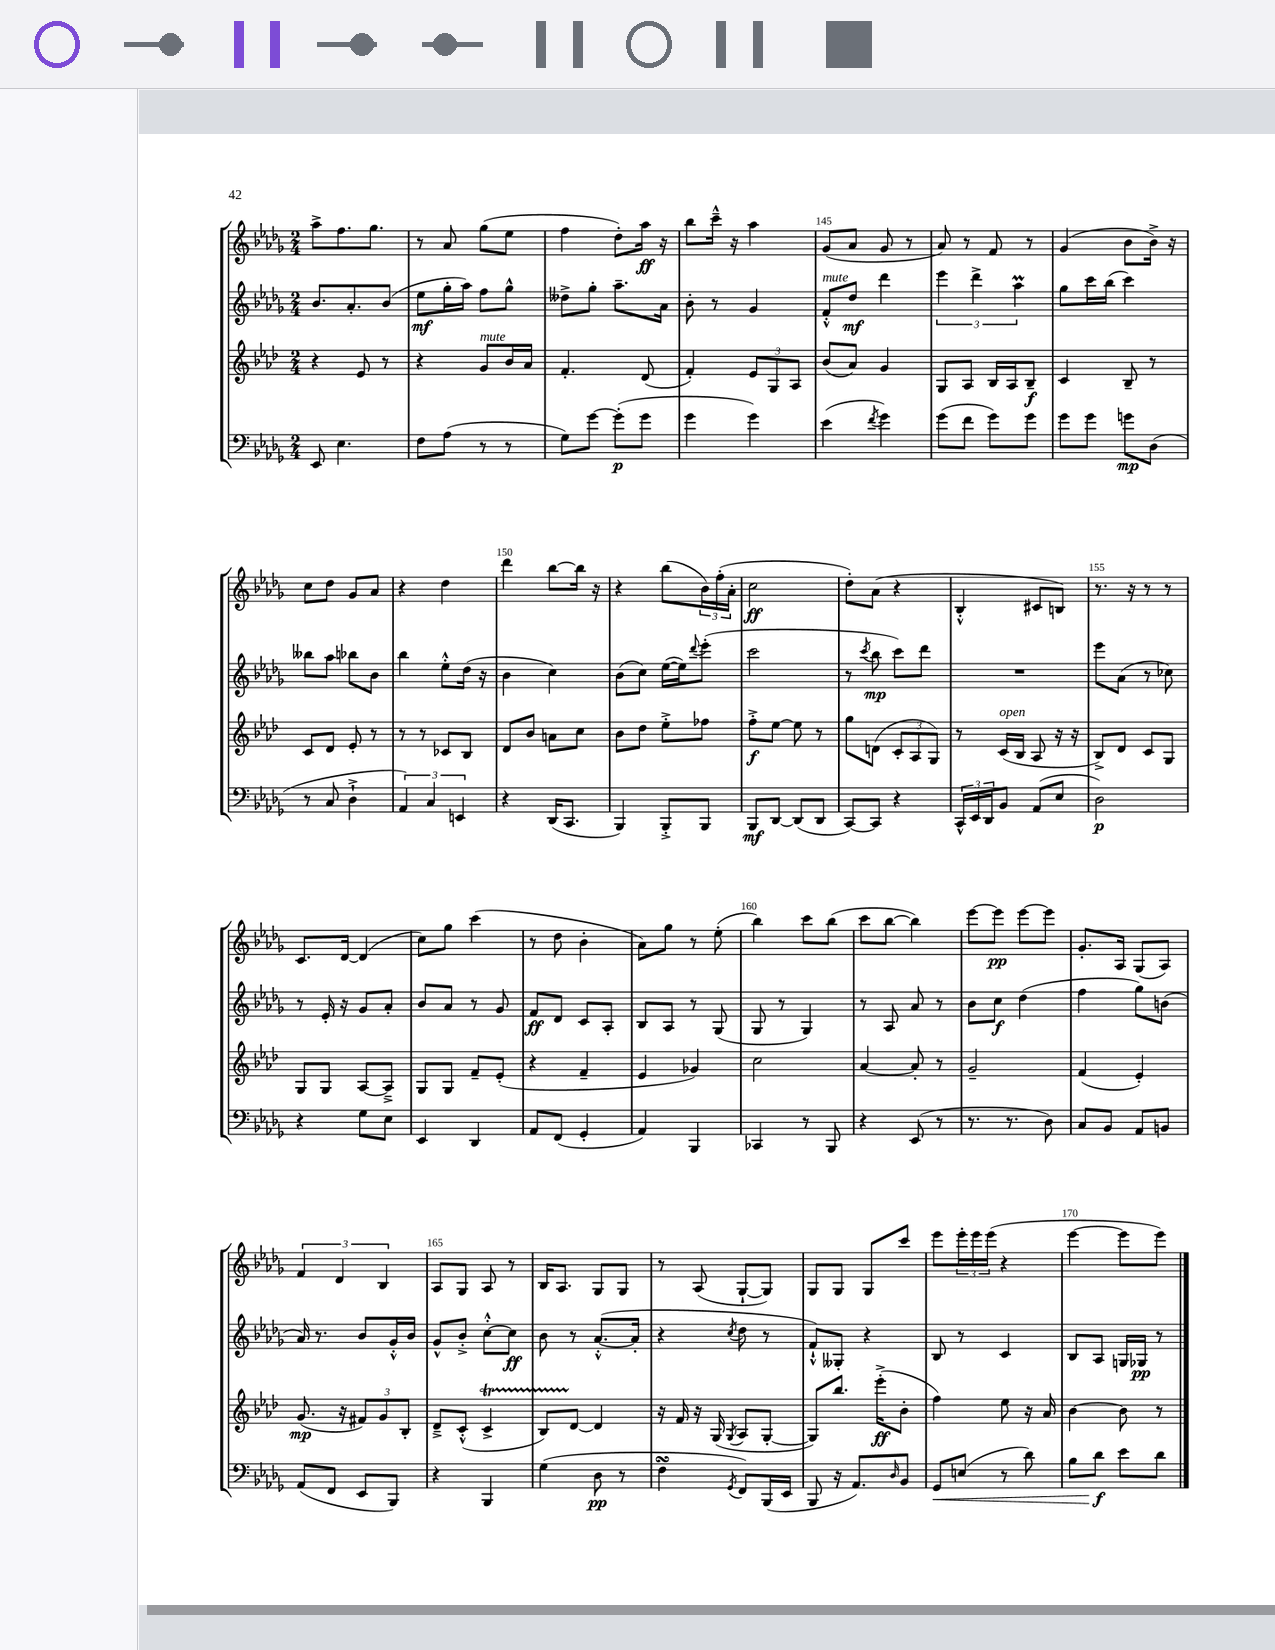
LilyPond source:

<<
\new StaffGroup <<
\new Staff = "s0" {
    \clef treble \key des \major \numericTimeSignature \time 2/4
    aes''8-> f''8. ges''8. |
    r8 aes'8 ges''8( ees''8 |
    f''4 des''8-.) aes''16\ff r16 |
    bes''8 c'''16---^ r16 aes''4 |
    ges'8( aes'8 ges'8 r8 |
    aes'8) r8 f'8 r8 |
    ges'4( bes'8 bes'16->) r16 |
    c''8 des''8 ges'8 aes'8 |
    r4 des''4 |
    des'''4 bes''8~ bes''16 r16 |
    r4 bes''8( \tuplet 3/2 { bes'16) f''16-.( aes'16-. } |
    c''2\ff |
    des''8-.) aes'8( r4 |
    bes4-.-^ cis'8 b8) |
    r8. r16 r8 r8 |
    c'8. des'16~ des'4( |
    c''8) ges''8 c'''4( |
    r8 des''8 bes'4-. |
    aes'8) ges''8 r8 ees''8-.( |
    bes''4) c'''8 bes''8( |
    c'''8 bes''8~ bes''4) |
    ees'''8~ ees'''8\pp ees'''8~ ees'''8 |
    ges'8.-. aes16 ges8( aes8) |
    \tuplet 3/2 { f'4 des'4 bes4 } |
    aes8 ges8 aes8 r8 |
    bes16 aes8. ges8 ges8 |
    r8 aes8( ges8~-! ges8) |
    ges8 ges8 ges8 c'''8 |
    ees'''8 \tuplet 3/2 { ees'''16-. ees'''16 ees'''16( } r4 |
    ees'''4~ ees'''8 ees'''8) \bar "|." |
}
\new Staff = "s1" {
    \clef treble \key des \major \numericTimeSignature \time 2/4
    bes'8. aes'8.-. bes'8( |
    ees''8\mf ges''16-. aes''16) f''8 ges''8-^ |
    deses''8-> ges''8-. aes''8.-- aes'16 |
    bes'8-. r8 ges'4 |
    f'8-.-^^\markup { \italic "mute" } des''8\mf des'''4 |
    \tuplet 3/2 { ees'''4 des'''4-> aes''4\prall } |
    ges''8 c'''16 bes''16( c'''4) |
    beses''8 aes''8 bes''8 bes'8 |
    bes''4 ees''8-.-^ des''16( r16 |
    bes'4 c''4) |
    bes'8( c''8) ees''16~( ees''16) \appoggiatura { des'''8 } ees'''8-.( |
    c'''2 |
    r8 \acciaccatura { c'''8 } bes''8\mp c'''8) des'''8 |
    R2 |
    ees'''8 aes'8( r8 ces''8) |
    r8 ees'16-. r16 ges'8 aes'8-. |
    bes'8 aes'8 r8 ges'8 |
    f'8\ff des'8 c'8 aes8-. |
    bes8 aes8 r8 ges8( |
    ges8 r8 ges4) |
    r8 aes8 aes'8 r8 |
    bes'8 c''8\f des''4( |
    f''4 ges''8) b'8( |
    aes'16) r8. bes'8 ges'16-.-^ bes'16 |
    ges'8-^ bes'8-.-> c''8~-.-^ c''8\ff |
    bes'8 r8 aes'8.~-.-^( aes'16-. |
    r4 \acciaccatura { c''8 } des''8 r8 |
    f'8-!-^) geses8-. r4 |
    bes8 r8 c'4 |
    bes8 aes8 g16 ges16\pp r8 \bar "|." |
}
\new Staff = "s2" {
    \clef treble \key aes \major \numericTimeSignature \time 2/4
    r4 ees'8 r8 |
    r4 g'8^\markup { \italic "mute" } bes'16 aes'16 |
    f'4.-. des'8( |
    f'4-.) \tuplet 3/2 { ees'8 g8 aes8 } |
    bes'8( aes'8) g'4 |
    g8 aes8 bes16 aes16 bes8--\f |
    c'4 bes8-- r8 |
    c'8 des'8 ees'8-. r8 |
    r8 r8 ces'8 bes8 |
    des'8 bes'8 a'8 c''8 |
    bes'8 des''8 ees''8-.-> fes''8 |
    f''8-.->\f ees''8~ ees''8 r8 |
    g''8 d'8( \tuplet 3/2 { c'8-. aes8 g8) } |
    r8 c'16^\markup { \italic "open" }( bes16 aes8 r16 r16 |
    bes8->) des'8 c'8 g8 |
    g8 g8 aes8~ aes8---> |
    g8 g8 f'8-- ees'8-.( |
    r4 f'4-- |
    ees'4 ges'4) |
    c''2 |
    aes'4~ aes'8-. r8 |
    g'2-- |
    f'4( ees'4-.) |
    g'8.\mp( r16 \tuplet 3/2 { fis'8) g'8 bes8-. } |
    des'8---> c'8-.-^( c'4->\startTrillSpan |
    bes8) des'8~\stopTrillSpan des'4 |
    r16 f'16 r16 g16( \acciaccatura { g8 } aes8 g8~-. |
    g8) bes''8. ees'''16-.->\ff( bes'8-. |
    f''4) ees''8 r16 aes'16 |
    bes'4~ bes'8 r8 \bar "|." |
}
\new Staff = "s3" {
    \clef bass \key des \major \numericTimeSignature \time 2/4
    ees,8 ees4. |
    f8 aes8( r8 r8 |
    ges8) ges'8~ ges'8-.\p( ges'8 |
    ges'4 ges'4) |
    ees'4( \acciaccatura { f'8 } ges'4) |
    ges'8( f'8 ges'8) ges'8 |
    ges'8 ges'8 g'8\mp des8( |
    r8 c8 des4-!-> |
    \tuplet 3/2 { aes,4) c4 e,4 } |
    r4 des,16( c,8. |
    bes,,4) bes,,8-.-> bes,,8 |
    bes,,8\mf des,8~ des,8( des,8 |
    c,8~) c,8 r4 |
    \tuplet 3/2 { c,16-^ ees,16 des,16 } bes,8 aes,8( ees8 |
    des2\p) |
    r4 ges8 ees8 |
    ees,4 des,4 |
    aes,8 f,8( ges,4-. |
    aes,4) bes,,4 |
    ces,4 r8 bes,,8 |
    r4 ees,8( r8 |
    r8. r8. des8) |
    c8 bes,8 aes,8 b,8 |
    aes,8( f,8 ees,8 bes,,8) |
    r4 bes,,4 |
    ges4( des8\pp r8 |
    f4\turn \acciaccatura { ges,8 } f,8) bes,,16( ees,16 |
    bes,,8 r16 aes,8.) \grace { des16 } bes,8 |
    ges,8\< e8( r8 des'8) |
    bes8 des'8\f\! ees'8 des'8 \bar "|." |
}
>>
>>
